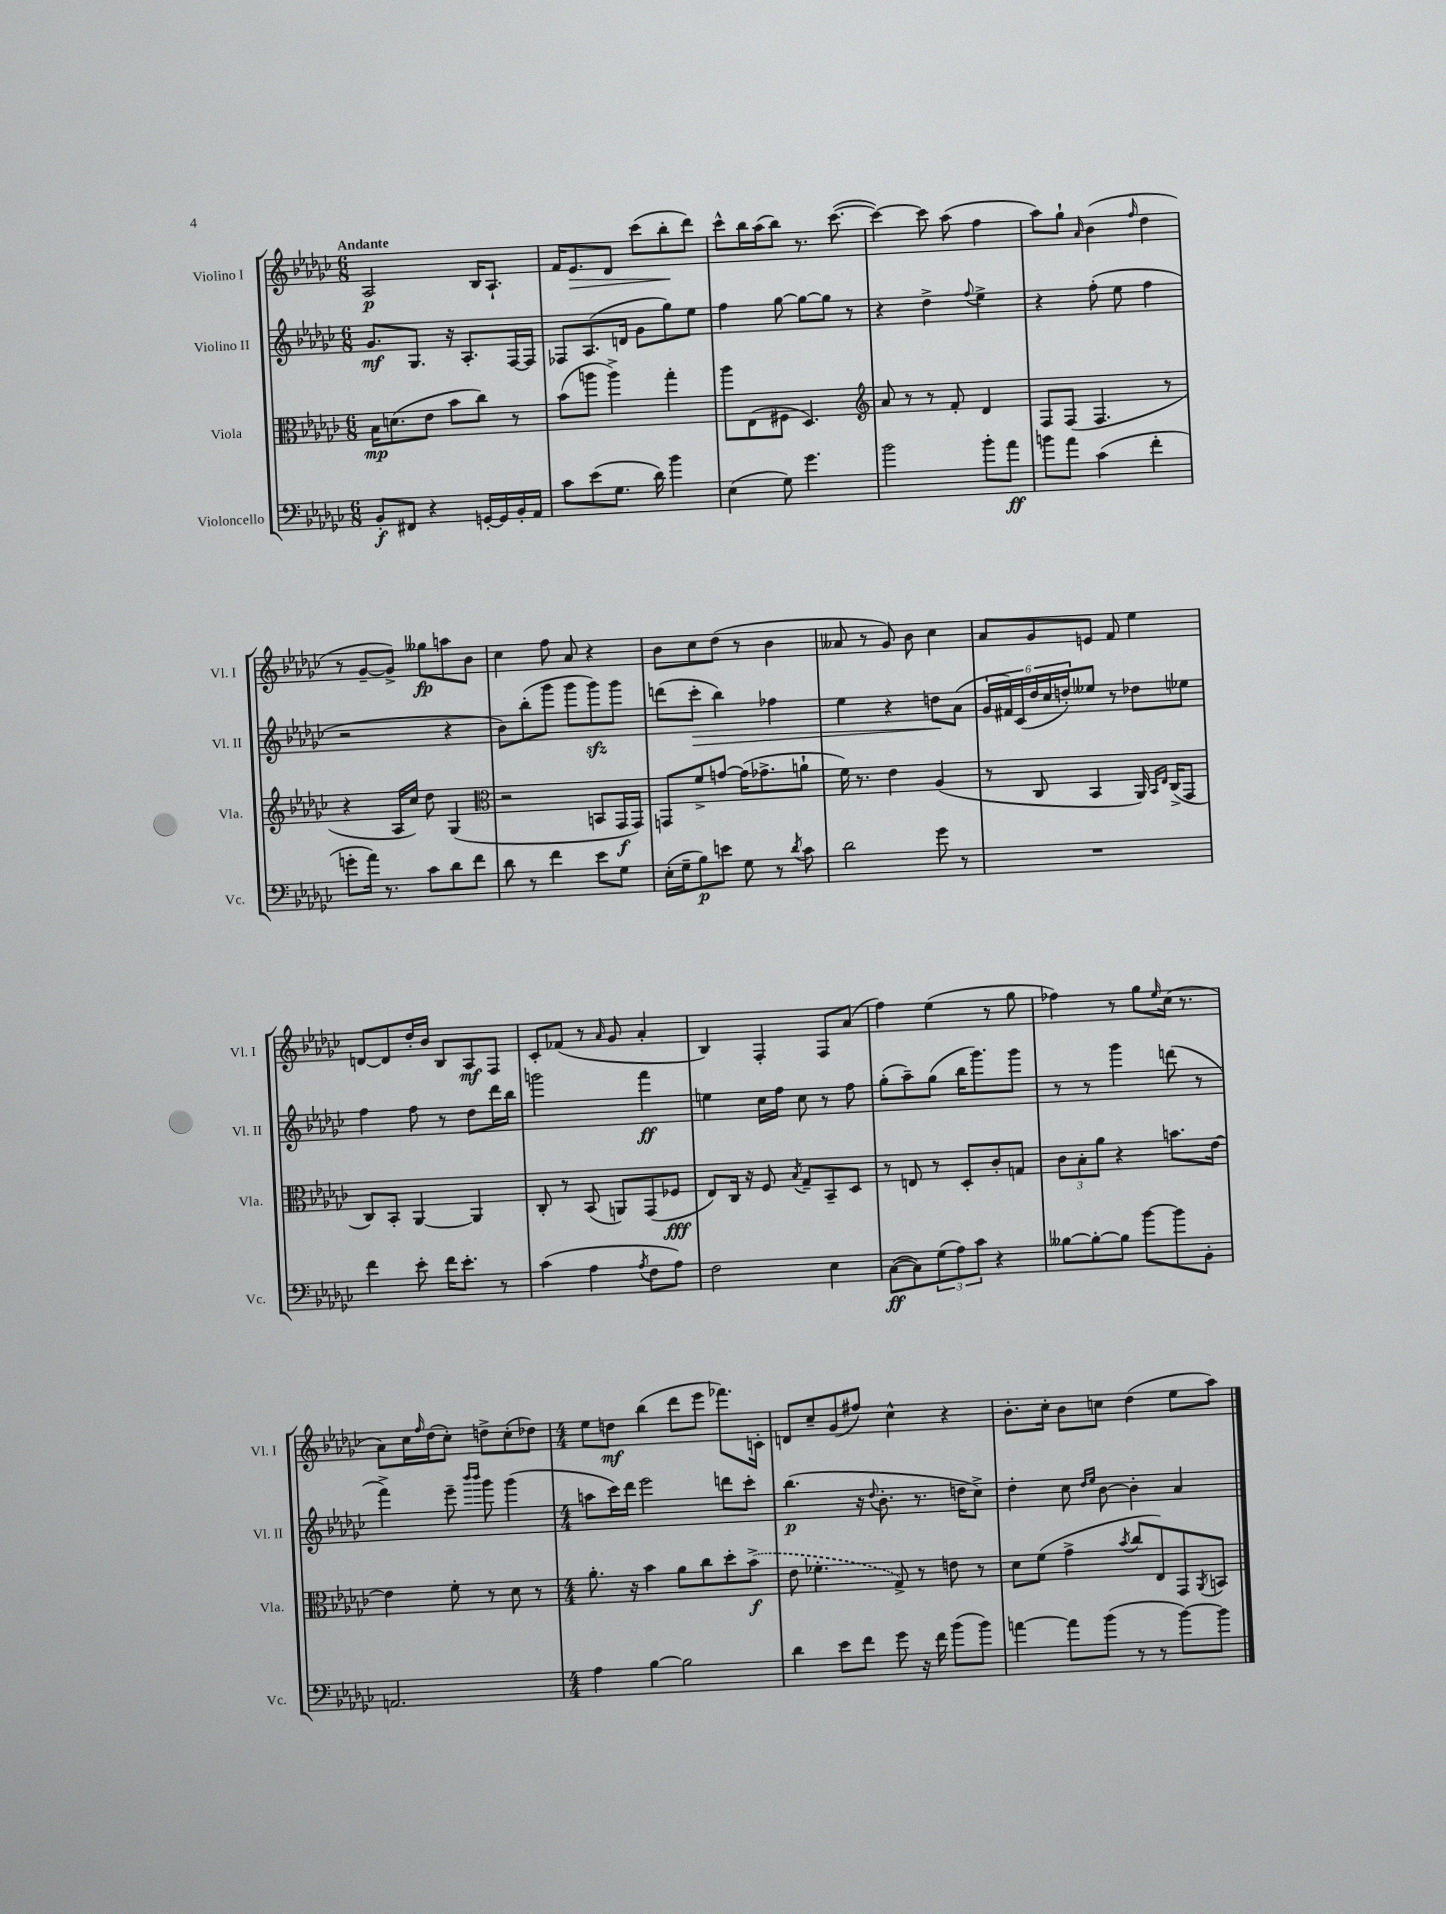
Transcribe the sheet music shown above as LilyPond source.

<<
\new StaffGroup <<
\new Staff = "s0" \with { instrumentName = "Violino I" shortInstrumentName = "Vl. I" } {
    \clef treble \key ges \major \numericTimeSignature \time 6/8 \tempo "Andante"
    aes2\p bes16 aes8.-! |
    f'16 ees'8.\> des'8 ces'''8( bes''8-.\! des'''8) |
    ces'''8-^ bes''16 aes''16( bes''8) r8. ces'''8.~( |
    ces'''4~) ces'''8 aes''8( f''4 |
    aes''8) ges''8-! \grace { aes'16 } bes'4( \grace { f''16 } des''4 |
    r8 ges'8~-- ges'8->) geses''8\fp a''8 bes'8 |
    ces''4 f''8 aes'8 r4 |
    bes'8 ces''8 des''8( r8 bes'4 |
    aeses'8 r8 ges'8) bes'8 ces''4 |
    aes'8 ges'8 e'8 f'8 ees''4 |
    d'8~ d'8 des''16-. bes'16 bes8 aes8\mf f8 |
    ces'8-. fes'8( r8 \grace { aes'16 } ges'8 aes'4-. |
    bes4) f4-. f8 aes'8( |
    f''4) ees''4( r8 ges''8 |
    fes''4) r8 ges''8 \grace { ees''16 } ces''16( r8. |
    aes'8) ces''16 \grace { f''16 } des''16( ces''8-.) d''8-> ces''8-.( des''8) |
    \numericTimeSignature \time 4/4 ees''8 d''8\mf bes''4( des'''8 ees'''8 fes'''8.) c'16-. |
    d'8 ces''8-- ges'8( fis''8) ces''4-^ r4 |
    bes'8.-. ces''16-. bes'8 c''8 des''4( ees''8 aes''8) \bar "|." |
}
\new Staff = "s1" \with { instrumentName = "Violino II" shortInstrumentName = "Vl. II" } {
    \clef treble \key ges \major \numericTimeSignature \time 6/8
    ges'8.\mf ges8. r16 aes8.-. f16~ f16 |
    fes8 aes8.( d'16 ges'8 ges''8) ees''8 |
    f''4 ges''8~ ges''8~ ges''8 r8 |
    r4 des''4-> \appoggiatura { f''8 } ees''4-> |
    r4 f''8-.( ees''8 f''4 |
    r2 r4 |
    bes'8) bes''8-.( ges'''8 ges'''8 ges'''8\sfz) ges'''8 |
    d'''8( ces'''8-.\> bes''4) fes''4 |
    ees''4 r4 d''8\! aes'8( |
    \tuplet 6/4 { ges'16 fis'16) ces'16( des''16 ces''16 d''16-.) } eeses''8 r8 des''8 ees''8 |
    f''4 f''8 r8 des''8 des'''16 bes''16 |
    g'''2 f'''4\ff |
    e''4 ces''16 f''16 ces''8 r8 f''8 |
    ges''8-.( aes''8--) ges''8( bes''16 ges'''8.) ges'''8 |
    r8 r8 ges'''4 d'''8( r8 |
    f'''4->) ees'''8-- \grace { bes'''16 bes'''16 } ges'''8 ges'''4( |
    \numericTimeSignature \time 4/4 a''8 ces'''16) des'''16 ees'''2 d'''8 ces'''8-. |
    bes''4.\p( r16 \appoggiatura { des''8 } bes'8.-. r8. d''16 ces''8->) |
    des''4-. ces''8 \grace { des''16 ees''16 } bes'8~ bes'4-. aes'4 \bar "|." |
}
\new Staff = "s2" \with { instrumentName = "Viola" shortInstrumentName = "Vla." } {
    \clef alto \key ges \major \numericTimeSignature \time 6/8
    bes16\mp d'8.( ees'8 bes'8 ces''8) r8 |
    bes'8( a''8 a''4->) ges''4-. |
    aes''8 ees8( fis8 des4.) |
    \clef treble aes'8 r8 r8 f'8-. des'4 |
    f8 f8( f4. r8 |
    r4 aes16 ces''16) des''8 ges4( |
    \clef alto r2 b,8 ges,16\f ges,16) |
    g,8 f'8-> g'8~ g'16( ges'8.-> a'8-! |
    f'16) r8. ees'4 aes4( |
    r8 ces8 bes,4 aes,16) \grace { bes,16 ees16 } ces16->( ges,8 |
    ces8) bes,8-. aes,4~ aes,4 |
    ces8-. r8 bes,8( a,8) ges,8( fes8\fff |
    ees8) ces16 r16 f8 \acciaccatura { bes8 } ges8-- bes,8-- des8 |
    r8 e8 r8 des8-. ces'8-. g8 |
    \tuplet 3/2 { ces'8 bes8-. aes'8 } r4 b'8. ees'16~ |
    ees'4 f'8-. r8 des'8 r8 |
    \numericTimeSignature \time 4/4 aes'8.-. r16 bes'4 aes'8 ces''8 des''8-. \once \slurDashed bes'8->\f( |
    ees'8 fes'4.-. ges8->) r8 e'8 r8 |
    des'8 f'8( ges'4-> \acciaccatura { bes'8 } ces''8 ees8) ges,8 \acciaccatura { aes,8 } b,8 \bar "|." |
}
\new Staff = "s3" \with { instrumentName = "Violoncello" shortInstrumentName = "Vc." } {
    \clef bass \key ges \major \numericTimeSignature \time 6/8
    bes,8-.\f fis,8 r4 g,16~-. g,16 bes,16-. aes,16 |
    ces'8 ees'8( ges8. des'16) bes'4 |
    ees4( ges8) ges'4. |
    bes'2 bes'8-. aes'8\ff |
    b'8 aes'8 ces'4( f'4-. |
    g'8-. aes'16) r8. ces'8 des'8 f'8 |
    des'8 r8 f'4 ees'8 ges8 |
    ees16-.( ges16-- bes8\p) e'8 ges8 r8 \acciaccatura { des'8 } ces'8 |
    des'2 ges'8 r8 |
    R2. |
    f'4 ees'8-. f'16 ees'8.-. r8 |
    ces'4( aes4 \acciaccatura { aes8 } f8 aes8) |
    f2 ees4 |
    ces8~\ff( ces8) \tuplet 3/2 { ges8( aes8) ces'8 } r4 |
    beses8~ beses8~-. beses8 bes'8~ bes'8 bes,8-. |
    a,2. |
    \numericTimeSignature \time 4/4 aes4 bes4~ bes2 |
    des'4 ees'8 f'8 ges'8 r16 f'16 bes'8( bes'8) |
    a'4~ a'8 bes'8( r8 r8 bes'8~) bes'8 \bar "|." |
}
>>
>>
\layout { \context { \Score \remove "Bar_number_engraver" } }
